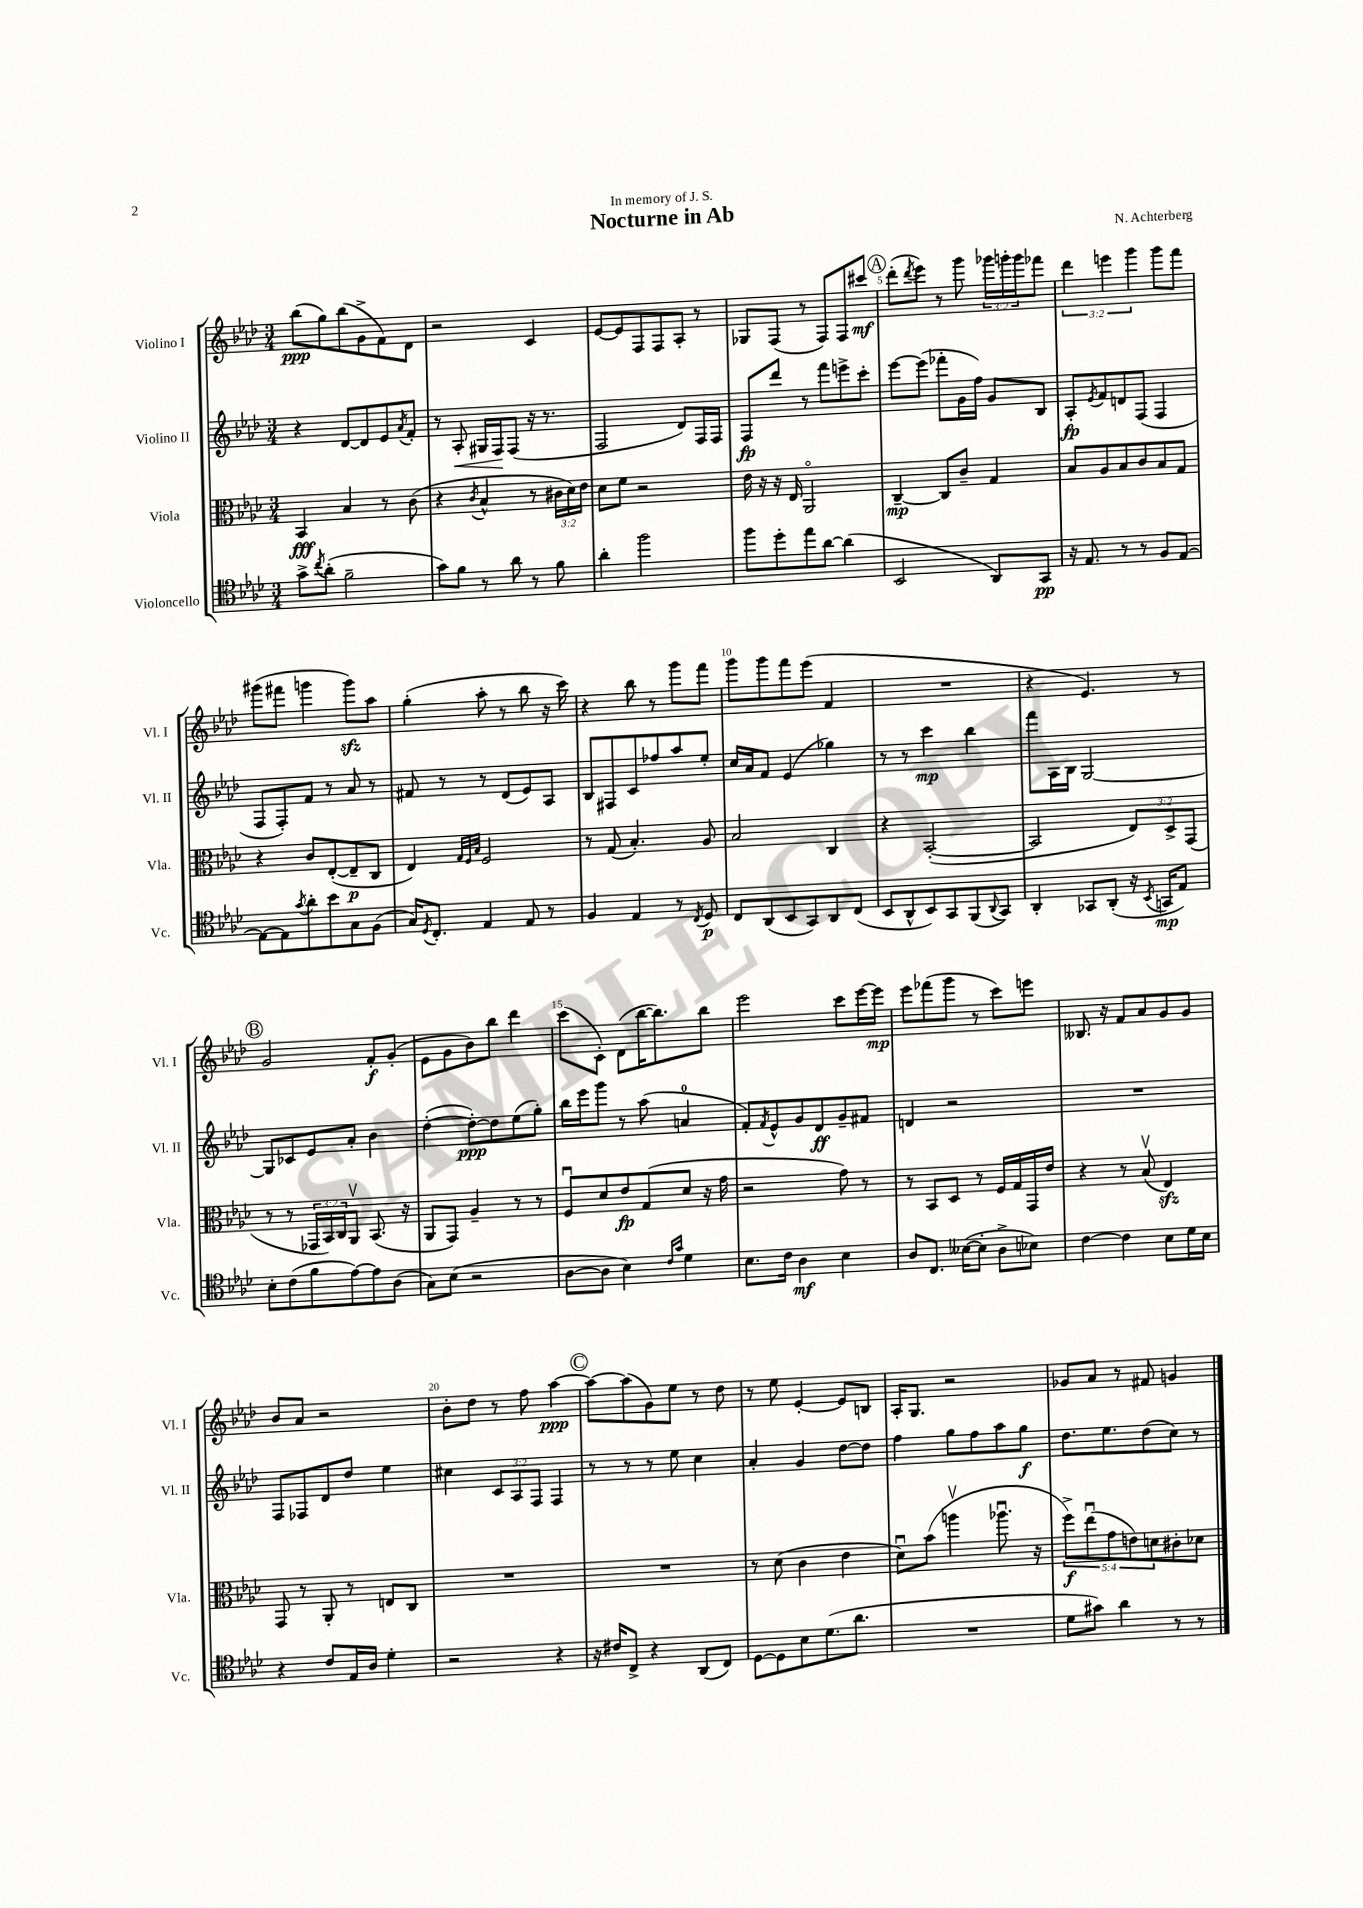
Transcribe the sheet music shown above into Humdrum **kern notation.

**kern	**dynam	**kern	**dynam	**kern	**dynam	**kern	**dynam
*part4	*part4	*part3	*part3	*part2	*part2	*part1	*part1
*staff4	*staff4	*staff3	*staff3	*staff2	*staff2	*staff1	*staff1
*I"Violoncello	*	*I"Viola	*	*I"Violino II	*	*I"Violino I	*
*I'Vc.	*	*I'Vla.	*	*I'Vl. II	*	*I'Vl. I	*
*clefC4	*	*clefC3	*	*clefG2	*	*clefG2	*
*k[b-e-a-d-]	*	*k[b-e-a-d-]	*	*k[b-e-a-d-]	*	*k[b-e-a-d-]	*
*M3/4	*	*M3/4	*	*M3/4	*	*M3/4	*
=1	=1	=1	=1	=1	=1	=1	=1
8g^\L	.	4BB-/	fff	4r	.	(8bb-\L	ppp
8qcc/	.	.	.	.	.	.	.
(8a-'\J	.	.	.	.	.	8gg\)	.
2f~\	.	4B-/	.	[8d-/L	.	(8bb-\	.
.	.	.	.	8d-/]	.	8g^\	.
.	.	8r	.	8e-/	.	8f\)	.
.	.	.	.	8qa-/	.	.	.
.	.	(8c\	.	8f'/J	.	8d-\J	.
=2	=2	=2	=2	=2	=2	=2	=2
8g\L)	.	4r	.	8r	.	2r	.
!	!	!	!	!	!LO:HP:b	!	!
8f\J	.	.	.	8A-'/	<	.	.
.	.	8qc/	.	.	.	.	.
8r	.	4B-^^/	.	16G#X/LL	.	.	.
.	.	.	.	16F/J	.	.	.
8a-\	.	.	.	(8F/J	[	.	.
8r	.	8r	.	16r	.	4c/	.
.	.	.	.	8.r	.	.	.
8f\	.	24c#X\LL	.	.	.	.	.
.	.	24d-\)	.	.	.	.	.
.	.	24e-\JJ	.	.	.	.	.
=3	=3	=3	=3	=3	=3	=3	=3
4a-'\	.	8d-\L	.	2F/	.	[8e-/L	.
.	.	8f\J	.	.	.	8e-/]	.
2ff\	.	2r	.	.	.	8F/	.
.	.	.	.	.	.	8F/	.
.	.	.	.	8d-/L)	.	8A-'/J	.
.	.	.	.	16F/L	.	8r	.
.	.	.	.	16F/JJ	.	.	.
=4	=4	=4	=4	=4	=4	=4	=4
8ff\L	.	16e-\	.	8F/L	fp	8G-X/L	.
.	.	16r	.	.	.	.	.
8dd-'\	.	16r	.	8ddd-/J	.	(8F/J	.
.	.	16E-/	.	.	.	.	.
8ee-\	.	2AA-/	.	8r	.	8r	.
[8a-\J	.	.	.	8fff\L	.	8F/L)	.
(4a-\]	.	.	.	8eeen^\	.	8F/	.
.	.	.	.	8ccc'\J	.	8ccc#X/J	mf
!!LO:REH:place=s1:t=A
=5	=5	=5	=5	=5	=5	=5	=5
2BB-/	.	[4C~/	mp	[8eee-\L	.	(8ddd-'\L	.
.	.	.	.	.	.	8qddd-/	.
.	.	.	.	(8eee-\J]	.	8eee-\J)	.
.	.	8C/L]	.	8fff-X'\L	.	8r	.
.	.	8c~/J	.	16g\L	.	8ggg\	.
.	.	.	.	16ff\JJ)	.	.	.
8AA-/L)	.	4G/	.	8g/L	.	24ggg-X\LL	.
.	.	.	.	.	.	24gggn'\	.
.	.	.	.	.	.	24ggg\J	.
8GG/J	pp	.	.	8B-/J	.	8fff-X\J	.
=6	=6	=6	=6	=6	=6	=6	=6
16r	.	8B-/L	.	8A-'/L	fp	6ddd-\	.
8.E-/	.	.	.	.	.	.	.
.	.	.	.	8qe-/	.	.	.
.	.	8A-/	.	8f/	.	.	.
.	.	.	.	.	.	6eeen\	.
8r	.	8B-/	.	8dn/	.	.	.
.	.	.	.	.	.	6ggg\	.
8r	.	8c/	.	(8F/J	.	.	.
8F/L	.	8B-/	.	4F/	.	8ggg\L	.
[8E-/J	.	8G/J	.	.	.	8fff\J	.
!!LO:LB:g=z
=7	=7	=7	=7	=7	=7	=7	=7
8E-\L_	.	4r	.	8F/L	.	(8ggg#X\L	.
8E-\]	.	.	.	8F'/)	.	8fff#X\J	.
8qg/	.	.	.	.	.	.	.
8a-'\	.	8c/L	.	8f/J	.	4gggn\	.
8b-\	.	([8E-'/	.	8r	.	.	.
8G\	.	8E-~/]	p	8a-/	.	8gggzz\L)	.
(8F\J	.	8C/J	.	8r	.	8aa-\J	.
=8	=8	=8	=8	=8	=8	=8	=8
16G/KL)	.	4E-/)	.	8f#X/	.	(4gg'\	.
8qD-/	.	.	.	.	.	.	.
8.C'/J	.	.	.	.	.	.	.
.	.	.	.	8r	.	.	.
.	.	32qqG/LLL	.	.	.	.	.
.	.	32qqF/	.	.	.	.	.
.	.	32qqB-/JJJ	.	.	.	.	.
4E-/	.	2F/	.	8r	.	8aa-'\	.
.	.	.	.	(8d-/L	.	8r	.
8E-/	.	.	.	8e-/)	.	8bb-\	.
8r	.	.	.	8A-/J	.	16r	.
.	.	.	.	.	.	16ccc\)	.
=9	=9	=9	=9	=9	=9	=9	=9
4F/	.	8r	.	8B-/L	.	4r	.
.	.	(8G/	.	8F#X/	.	.	.
4E-/	.	4.B-'/)	.	8c/	.	8bb-\	.
.	.	.	.	8ff-X/	.	8r	.
8r	.	.	.	8aa-/	.	8ggg\L	.
8qC/	.	.	.	.	.	.	.
8D-/	p	8A-/	.	8ee-'/J	.	8fff\J	.
=10	=10	=10	=10	=10	=10	=10	=10
8C/L	.	2B-/	.	16cc/LL	.	8ggg\L	.
.	.	.	.	16a-/J	.	.	.
(8AA-/	.	.	.	8f/J	.	8ggg\	.
8BB-/	.	.	.	(4e-/	.	8fff\	.
8GG/)	.	.	.	.	.	(8eee-\J	.
8AA-/	.	4C/	.	4gg-X\)	.	4f/	.
(8C/J	.	.	.	.	.	.	.
=11	=11	=11	=11	=11	=11	=11	=11
8BB-/L	.	4r	.	8r	.	2.r	.
8AA-^^/	.	.	.	8r	.	.	.
8BB-/)	.	([2BB-'/	.	4ccc\	mp	.	.
8GG/	.	.	.	.	.	.	.
(8FF/	.	.	.	4bb-\	.	.	.
8qqAA-/	.	.	.	.	.	.	.
8GG/J)	.	.	.	.	.	.	.
=12	=12	=12	=12	=12	=12	=12	=12
4AA-'/	.	2BB-/]	.	8fff\L	.	4r	.
.	.	.	.	16A-\L	.	.	.
.	.	.	.	16B-\JJ	.	.	.
8GG-X/L	.	.	.	[2G/	.	4.e-/)	.
(8AA-'/J	.	.	.	.	.	.	.
16r	.	12E-/L)	.	.	.	.	.
8qBB-/	.	.	.	.	.	.	.
16GGn/KL	mp	.	.	.	.	.	.
.	.	12D-^/	.	.	.	.	.
8E-/J)	.	.	.	.	.	8r	.
.	.	(12GG/J	.	.	.	.	.
!!LO:LB:g=z
!!LO:REH:place=s1:t=B
=13	=13	=13	=13	=13	=13	=13	=13
8B-'\L	.	8r	.	8G/L]	.	2g/	.
(8c\	.	8r	.	8c-X/	.	.	.
8f\	.	24GG-X/LL	.	8e-/	.	.	.
.	.	24BB-/)	.	.	.	.	.
.	.	24C/J	.	.	.	.	.
[8e-\)	.	8AA-v/J	.	8a-'/J	.	.	.
8e-\]	.	(8.BB-/	.	4b-\	.	8f'/L	f
(8A-\J	.	.	.	.	.	(8g'/J	.
.	.	16r	.	.	.	.	.
=14	=14	=14	=14	=14	=14	=14	=14
8G\L)	.	8AA-/L	.	([4dd-'\	.	8e-\L	.
(8B-\J	.	8GG/J)	.	.	.	8g\	.
2r	.	4A-~/	.	8dd-'\L_)	ppp	8b-\)	.
.	.	.	.	8dd-\]	.	8bb-\J	.
.	.	8r	.	(8ee-\	.	4ddd-\	.
.	.	8r	.	8gg'\J)	.	.	.
=15	=15	=15	=15	=15	=15	=15	=15
[8A-\L	.	8Fu/L	.	16bb-\LL	.	(8ccc\L	.
.	.	.	.	16eee-\J	.	.	.
8A-\J]	.	8d-/	.	8ggg\J	.	8c'\J)	.
4B-\)	.	8e-/	fp	8r	.	(8d-\L	.
.	.	(8G/	.	(8aa-\	.	[16bb-\K	.
.	.	.	.	.	.	8.bb-\])	.
16qqc/LL	.	.	.	.	.	.	.
16qqg/JJ	.	.	.	.	.	.	.
4d-\	.	8d-/J	.	4an/	.	.	.
.	.	16r	.	.	.	8bb-\J	.
.	.	16g\	.	.	.	.	.
=16	=16	=16	=16	=16	=16	=16	=16
8.B-\L	.	2r	.	8f'/L)	.	2eee-\	.
.	.	.	.	8qf/	.	.	.
.	.	.	.	8e-^^/	.	.	.
16c\Jk	.	.	.	.	.	.	.
4A-\	mf	.	.	8g/	.	.	.
.	.	.	.	8d-/	ff	.	.
4B-\	.	8g\)	.	8g~/	.	8ccc\L	.
.	.	8r	.	8f#X/J	.	[16eee-\L	.
.	.	.	.	.	.	16eee-\JJ]	mp
=17	=17	=17	=17	=17	=17	=17	=17
8A-/L	.	8r	.	4dn/	.	8eee-\L	.
8.C/J	.	8BB-/L	.	.	.	(8fff-X\	.
.	.	8D-/J	.	2r	.	8ggg\J	.
([16B--X\KL	.	.	.	.	.	.	.
8B--'\J]	.	8r	.	.	.	8r	.
8A-^\L	.	16F/LL	.	.	.	8ccc\L)	.
.	.	16G/	.	.	.	.	.
8B-X\J)	.	16GG/	.	.	.	8eeen\J	.
.	.	16e-/JJ	.	.	.	.	.
=18	=18	=18	=18	=18	=18	=18	=18
[4c\	.	4r	.	2.r	.	8.B--X/	.
.	.	.	.	.	.	16r	.
4c\]	.	8r	.	.	.	8f/L	.
.	.	(8B-v/	.	.	.	8a-/	.
8B-\L	.	4E-zz/)	.	.	.	8g/	.
16d-\L	.	.	.	.	.	8g/J	.
16B-\JJ	.	.	.	.	.	.	.
!!LO:LB:g=z
=19	=19	=19	=19	=19	=19	=19	=19
4r	.	8GG/	.	8F/L	.	8b-/L	.
.	.	8r	.	8F-X/	.	8a-/J	.
8c/L	.	8AA-'/	.	8d-/	.	2r	.
16E-/L	.	8r	.	8dd-/J	.	.	.
16A-/JJ	.	.	.	.	.	.	.
4d-'\	.	8En/L	.	4ee-\	.	.	.
.	.	8C/J	.	.	.	.	.
=20	=20	=20	=20	=20	=20	=20	=20
2r	.	2.r	.	4cc#X\	.	8b-'\L	.
.	.	.	.	.	.	8dd-\J	.
.	.	.	.	12c/L	.	8r	.
.	.	.	.	12A-/	.	.	.
.	.	.	.	.	.	8ff\	.
.	.	.	.	12F/J	.	.	.
4r	.	.	.	4F/	.	[4aa-\	ppp
!!LO:REH:place=s1:t=C
=21	=21	=21	=21	=21	=21	=21	=21
16r	.	2.r	.	8r	.	8aa-\L_	.
16c#X/KL	.	.	.	.	.	.	.
8C^/J	.	.	.	8r	.	(8aa-\]	.
4r	.	.	.	8r	.	8g\)	.
.	.	.	.	8ee-\	.	8ee-\J	.
(8AA-/L	.	.	.	4cc\	.	8r	.
8C/J)	.	.	.	.	.	8dd-\	.
=22	=22	=22	=22	=22	=22	=22	=22
[8D-\L	.	8r	.	4a-'/	.	8r	.
8D-\]	.	(8d-\	.	.	.	8ee-\	.
8B-\	.	4c\	.	4g/	.	[4e-'/	.
(8.d-\	.	.	.	.	.	.	.
.	.	4e-\	.	[8dd-\L	.	8e-/L]	.
8.a-\J	.	.	.	.	.	.	.
.	.	.	.	8dd-\J]	.	8Bn/J	.
=23	=23	=23	=23	=23	=23	=23	=23
2.r	.	8d-u\L)	.	4ff\	.	16A-'/KL	.
.	.	.	.	.	.	8.G/J	.
.	.	(8b-\J	.	.	.	.	.
.	.	4aanv\	.	8gg\L	.	2r	.
.	.	.	.	8ff\	.	.	.
.	.	8.aa-Xu\	.	8aa-\	.	.	.
.	.	.	.	8gg\J	f	.	.
.	.	16r	.	.	.	.	.
=24	=24	=24	=24	=24	=24	=24	=24
8d-\L	.	10ff^\L)	f	8.dd-\L	.	8g-X/L	.
.	.	(10ee-u\	.	.	.	.	.
8g#X\J)	.	.	.	.	.	8a-/J	.
.	.	.	.	8.ee-\	.	.	.
.	.	10g\	.	.	.	.	.
4a-\	.	.	.	.	.	8r	.
.	.	10en\)	.	.	.	.	.
.	.	.	.	(8dd-\	.	8f#X/	.
.	.	10dn\	.	.	.	.	.
8r	.	8c#X'\	.	8cc\J)	.	4gn/	.
8r	.	8d-X\J	.	8r	.	.	.
==	==	==	==	==	==	==	==
*-	*-	*-	*-	*-	*-	*-	*-
